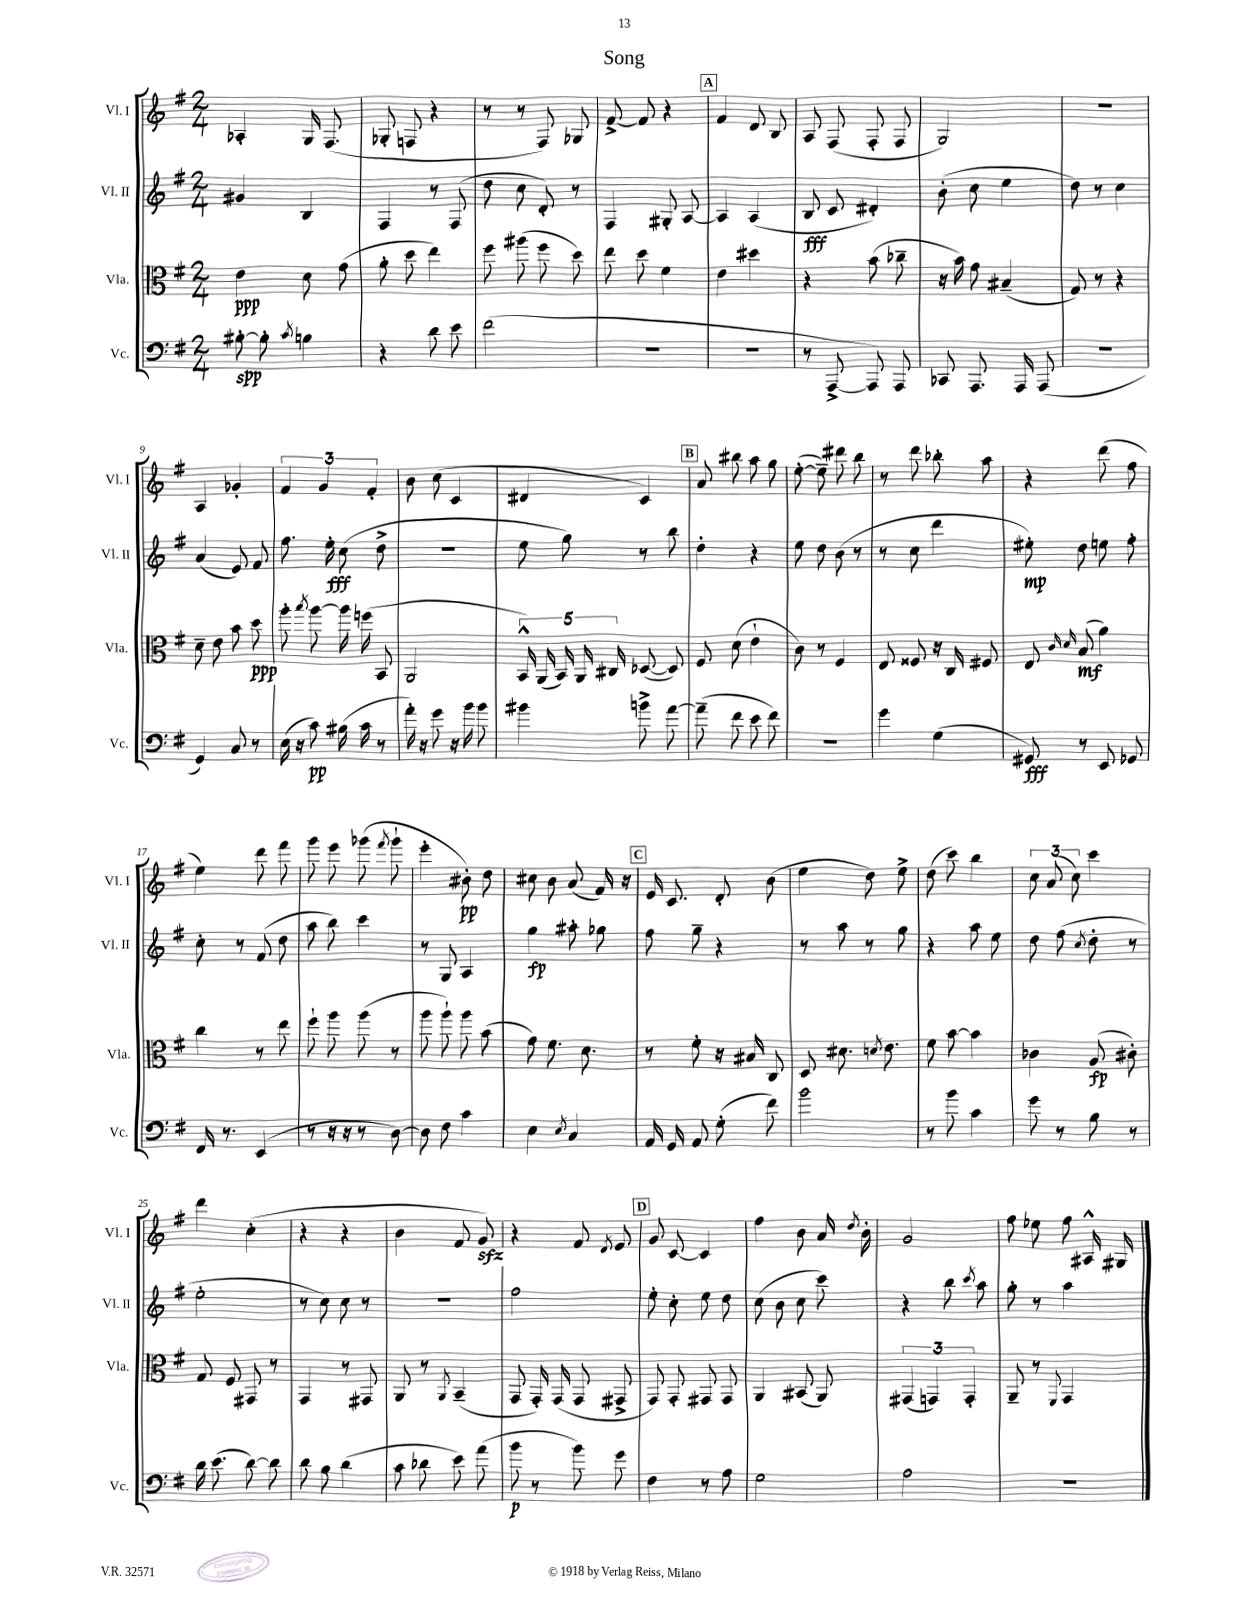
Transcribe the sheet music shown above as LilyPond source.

\header { title = "Song" }
<<
\new StaffGroup <<
\new Staff = "s0" \with { instrumentName = "Vl. I" shortInstrumentName = "Vl. I" } {
    \clef treble \key g \major \numericTimeSignature \time 2/4
    \autoBeamOff aes4-. g16 fis8.( |
    ges8-. f8 r4 |
    r8 r8 fis8) ges8 |
    fis'8~-> fis'8 r4 |
    \mark \markup { \box "A" } fis'4 d'8 b8 |
    a8 fis8( fis8-. fis8 |
    g2) |
    r2 |
    a4 ges'4-. |
    \tuplet 3/2 { fis'4 g'4 fis'4-. } |
    b'8 c''8( c'4 |
    dis'4 c'4) |
    \mark \markup { \box "B" } a'8 bis''8 a''8 g''8 |
    e''8~-.( e''8--) dis'''8 b''8 |
    r8 d'''8 bes''8-. a''8 |
    r4 d'''8( fis''8 |
    e''4) d'''8 fis'''8 |
    g'''8 e'''8 ges'''8( \acciaccatura { fis'''8 } ges'''8-! |
    e'''4-. bis'8-.\pp) d''8 |
    cis''8 b'8 a'8( fis'16) r16 |
    \mark \markup { \box "C" } e'16 c'8. d'8-. b'8( |
    e''4 d''8) e''8-> |
    d''8( c'''8) b''4 |
    \tuplet 3/2 { c''8 a'8( c''8) } c'''4 |
    d'''4 c''4-.( |
    r4 r4 |
    b'4 fis'8 g'8\sfz) |
    r4 fis'8 \acciaccatura { d'8 } e'8 |
    \mark \markup { \box "D" } g'8 c'8~ c'4 |
    fis''4 b'8 a'16 \acciaccatura { d''8 } b'16-. |
    g'2 |
    fis''8 ees''8 fis''8 ais16-^ gis16 \bar "|." |
}
\new Staff = "s1" \with { instrumentName = "Vl. II" shortInstrumentName = "Vl. II" } {
    \clef treble \key g \major \numericTimeSignature \time 2/4
    \autoBeamOff gis'4 b4 |
    fis4 r8 fis8( |
    d''8 c''8 d'8-.) r8 |
    fis4 gis8-. a8~ |
    \mark \markup { \box "A" } a4 a4( |
    b8\fff c'8 dis'4-.) |
    b'8-.( c''8 e''4 |
    d''8) r8 c''4 |
    a'4( e'8) fis'8 |
    fis''8. e''16-.\fff c''8( d''8-> |
    r2 |
    e''8 g''8) r8 b''8 |
    \mark \markup { \box "B" } d''4-. r4 |
    e''8 d''8 b'8( r8 |
    r8 c''8 d'''4 |
    eis''8-.\mp) d''8 e''8 fis''8-. |
    c''8-. r8 fis'8( d''8 |
    a''8 b''8) c'''4 |
    r8 g8 a4 |
    g''4\fp ais''8-. ges''8 |
    \mark \markup { \box "C" } fis''8 g''8-- r4 |
    r8 a''8 r8 g''8 |
    r4 a''8 e''8 |
    d''8 fis''8( \acciaccatura { c''8 } d''8-. r8 |
    e''2-. |
    r8 c''8) c''8 r8 |
    R2 |
    fis''2 |
    \mark \markup { \box "D" } e''8-. c''8-. e''8 d''8 |
    c''8( b'8 c''8 c'''8) |
    r4 b''8 \acciaccatura { c'''8 } a''8 |
    g''8-. r8 a''4 \bar "|." |
}
\new Staff = "s2" \with { instrumentName = "Vla." shortInstrumentName = "Vla." } {
    \clef alto \key g \major \numericTimeSignature \time 2/4
    \autoBeamOff e'4\ppp d'8 g'8( |
    a'8-. d''8 e''4) |
    fis''8 ais''8( fis''8 d''8) |
    e''8 d''8 fis'4 |
    \mark \markup { \box "A" } e'4 dis''4 |
    r4 b'8( ces''8-- |
    r16 b'16) g'8 bis4--( |
    g8) r8 r4 |
    d'8-- e'8 b'8 d''8\ppp |
    a''8-. \acciaccatura { b''8 } a''8~ a''16 f''16( b,8 |
    a,2 |
    \tuplet 5/4 { b,16-^) a,16( b,16) a,16 cis16 } des8~( des8) |
    \mark \markup { \box "B" } fis8 d'8( e'4-! |
    c'8) r8 fis4 |
    e8 fisis8 r16 c16 fis8 |
    e8 \grace { c'16 d'16 } b8\mf( a'4) |
    c''4 r8 e''8 |
    fis''8-! a''8 a''8( r8 |
    a''8 a''8-!) a''8 b'8( |
    g'8) fis'8. d'8. |
    \mark \markup { \box "C" } r8 fis'8-. r16 bis16 c8 |
    d8 dis'8. \acciaccatura { d'8 } e'8. |
    fis'8 b'8~ b'4 |
    ces'4 a8\fp( cis'8-.) |
    g8 fis8 gis,8 r8 |
    g,4 r8 gis,8 |
    a,8 r8 \acciaccatura { a,8 } b,4--( |
    g,8 g,16-.) g,16( g,8 gis,8-> |
    \mark \markup { \box "D" } g,8) g,8-. gis,8 gis,8 |
    a,4 bis,8( a,8) |
    \tuplet 3/2 { gis,4( g,4) g,4-. } |
    a,8-- r8 \appoggiatura { fis,8 } g,4 \bar "|." |
}
\new Staff = "s3" \with { instrumentName = "Vc." shortInstrumentName = "Vc." } {
    \clef bass \key g \major \numericTimeSignature \time 2/4
    \autoBeamOff bis8~-.\spp bis8-. \acciaccatura { c'8 } b4 |
    r4 d'8 e'8 |
    fis'2( |
    r2 |
    \mark \markup { \box "A" } R2 |
    r8 a,,8~-> a,,8) a,,8 |
    ces,8 a,,8. a,,16 a,,8( |
    R2 |
    g,4) c8 r8 |
    e16( r16 c'8\pp) bis16( c'16 r8 |
    a'16-.) r16 g'8 r16 b'16 b'8 |
    bis'4 b'8-> a'8~ |
    \mark \markup { \box "B" } a'8--( fis'8 e'8 fis'8) |
    r2 |
    g'4 g4( |
    gis,8\fff) r8 e,8 ges,8 |
    fis,16 r8. e,4( |
    r8 r16 r16 r8 d8~) |
    d8 fis8 c'4 |
    e4 \acciaccatura { e8 } c4 |
    \mark \markup { \box "C" } a,16 g,16 a,8 g8-.( fis'8) |
    b'2 |
    r8 b'8 c'4 |
    g'8 r8 b8 r8 |
    d'16 e'8.( d'8~) d'8 |
    d'8 b8 d'4( |
    c'8 des'8 e'8) a'8( |
    b'8\p r8 b'8) g'8 |
    \mark \markup { \box "D" } fis4 r8 a8 |
    g2 |
    a2 |
    R2 \bar "|." |
}
>>
>>
